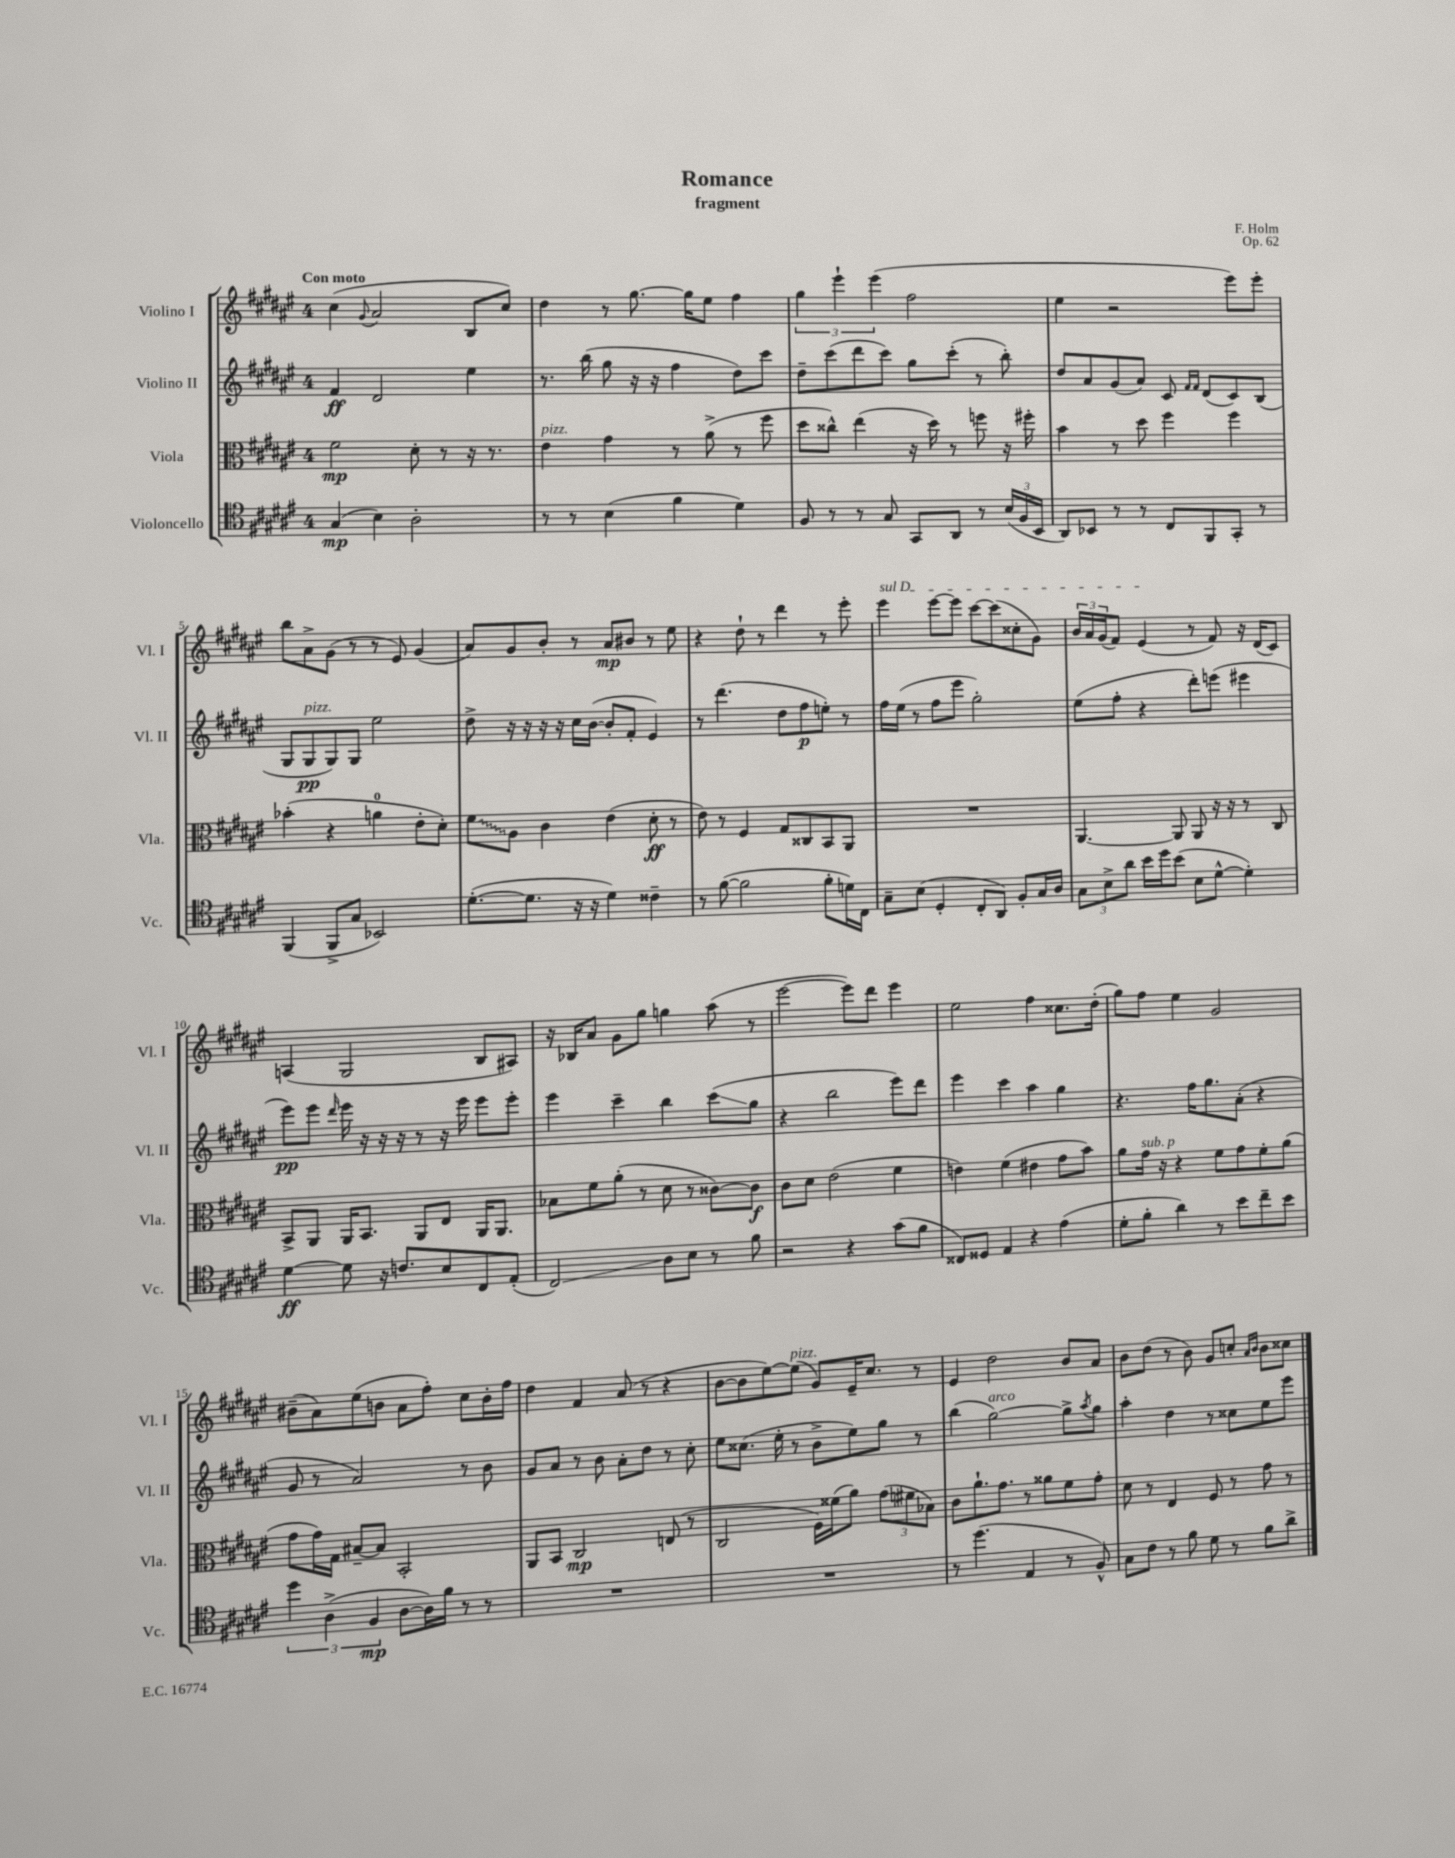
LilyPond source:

\header { title = "Romance" composer = "F. Holm" subtitle = "fragment" opus = "Op. 62" }
<<
\new StaffGroup <<
\new Staff = "s0" \with { instrumentName = "Violino I" shortInstrumentName = "Vl. I" } {
    \clef treble \key fis \major \once \override Staff.TimeSignature.style = #'single-digit \time 4/4 \tempo "Con moto"
    cis''4( \appoggiatura { gis'8 } ais'2 b8 cis''8) |
    dis''4 r8 gis''8.~ gis''16 eis''8 fis''4 |
    \tuplet 3/2 { gis''4 eis'''4-! eis'''4( } fis''2 |
    eis''4 r2 eis'''8) eis'''8-. |
    b''8 ais'8-> gis'8( r8 r8 eis'8) gis'4( |
    ais'8) gis'8 b'8-. r8 ais'8\mp bis'8 r8 eis''8 |
    r4 dis''8-! r8 dis'''4 r8 eis'''8-. |
    \once \override TextSpanner.bound-details.left.text = \markup { \italic "sul D" } eis'''4\startTextSpan eis'''8~ eis'''8 cis'''8~ cis'''8( cisis''8-. gis'8) |
    \tuplet 3/2 { b'16 ais'16 gis'16( } fis'8) eis'4\stopTextSpan( r8 fis'8) r16 dis'16( cis'8) |
    a4( gis2 b8 ais8) |
    r16 bes16 ais'8 gis'8 gis''8 g''4 ais''8( r8 |
    eis'''2~ eis'''8) dis'''8 eis'''4 |
    eis''2 fis''4 cisis''8. dis''16-.( |
    gis''8) fis''8 eis''4 gis'2 |
    bis'8--( ais'8) eis''8( b'8 ais'8 fis''8-.) cis''8 b'16-. fis''16 |
    dis''4 fis'4 ais'8( r8 r4 |
    b'8~ b'8 eis''8~) eis''8^\markup { \italic "pizz." }( gis'8) eis'16-- cis''8. r8 |
    eis'4 dis''2 b'8 ais'8 |
    b'8 dis''8( r8 b'8) gis'8 c''8-. \grace { ais'16 b'16 } b'8 cisis''8 \bar "|." |
}
\new Staff = "s1" \with { instrumentName = "Violino II" shortInstrumentName = "Vl. II" } {
    \clef treble \key fis \major \once \override Staff.TimeSignature.style = #'single-digit \time 4/4
    fis'4\ff dis'2 eis''4 |
    r8. b''16( gis''8 r16 r16 fis''4 dis''8) cis'''8 |
    dis''8-- cis'''8( dis'''8 cis'''8) gis''8 cis'''8-.( r8 b''8-.) |
    dis''8 ais'8 gis'8( ais'8) cis'8 \grace { fis'16 fis'16 } dis'8( cis'8) b8( |
    gis8 gis8\pp^\markup { \italic "pizz." } gis8) gis8 eis''2 |
    dis''8-> r16 r16 r16 r16 cis''16 b'16~( b'8-. fis'8-. eis'4) |
    r8 dis'''4.( dis''8 fis''8\p e''8-.) r8 |
    fis''16 eis''16( r8 fis''8 eis'''8 gis''2-.) |
    eis''8( fis''8-. r4 dis'''8-.) e'''8( eis'''4 |
    eis'''8\pp) eis'''8 \grace { dis'''16 } eis'''16 r16 r16 r16 r8 r16 eis'''16 eis'''8 eis'''8-. |
    eis'''4 cis'''4-- b''4 cis'''8\glissando( gis''8 |
    r4 b''2 eis'''8) dis'''8 |
    eis'''4 cis'''4 ais''4 gis''4 |
    r4. fis''16 gis''8. ais'8-.( r4 |
    gis'8 r8 ais'2) r8 b'8 |
    gis'8 ais'8 r8 b'8 ais'8-. dis''8 r8 cis''8-. |
    eis''8 cisis''8.( eis''16-. r8 b'8-> eis''8) gis''8 r8 |
    b''4( gis''2~^\markup { \italic "arco" }) gis''8-> \acciaccatura { ais''8 } gis''8 |
    ais''4-. dis''4 r8 cisis''8 eis''8 eis'''8 \bar "|." |
}
\new Staff = "s2" \with { instrumentName = "Viola" shortInstrumentName = "Vla." } {
    \clef alto \key fis \major \once \override Staff.TimeSignature.style = #'single-digit \time 4/4
    fis'2\mp dis'8-. r8 r16 r8. |
    eis'4^\markup { \italic "pizz." } gis'4 r8 ais'8->( r8 fis''8 |
    dis''8 cisis''8-^) eis''4( r16 dis''16) r8 f''8 r16 fis''16-. |
    b'4 r8 dis''8 fis''4 fis''4 |
    bes'4-.( r4 a'4-0 eis'8-. dis'8-.) |
    \once \override Glissando.style = #'zigzag fis'8\glissando ais8 cis'4 eis'4( dis'8-.\ff r8 |
    eis'8) r8 fis4 gis8 cisis8 b,8 ais,8 |
    R1 |
    ais,4.~ ais,8 ais,8 r16 r16 r8 cis8 |
    b,8-> ais,8 ais,16 b,8. ais,8 eis8 ais,16 ais,8. |
    bes8 fis'8 ais'8-.( r8 dis'8 r8 cisis'8~) cisis'8\f |
    cis'8 dis'8 eis'2( fis'4 |
    e'4) fis'4( eis'4 gis'8 b'8) |
    ais'8 gis'16^\markup { \italic "sub. p" } r16 r4 fis'8 gis'8 fis'8-. ais'8( |
    gis'8 gis'16) gis16 bis8~-- bis8 b,2-. |
    ais,8 b,8 cis2\mp e8( r8 |
    cis2 fis16) fisis'16( ais'8) \tuplet 3/2 { gis'8( fis'8 bes8) } |
    cis'8 ais'8.-! gis'8. r8 aisis'8 fis'8 gis'8-. |
    dis'8 r8 eis4 fis8 r8 gis'8 r8 \bar "|." |
}
\new Staff = "s3" \with { instrumentName = "Violoncello" shortInstrumentName = "Vc." } {
    \clef tenor \key fis \major \once \override Staff.TimeSignature.style = #'single-digit \time 4/4
    gis4\mp( b4) ais2-. |
    r8 r8 b4( fis'4 dis'4) |
    fis8 r8 r8 gis8 gis,8 ais,8 r8 \tuplet 3/2 { b16( fis16 b,16 } |
    ais,8) bes,8 r8 r8 cis8 fis,8 gis,8-. r8 |
    fis,4( fis,8-> gis8 bes,2) |
    dis'8.~-.( dis'8. r16 r16 dis'4) cisis'4-- |
    r8 fis'8~( fis'2 fis'8-. d'16) cis16 |
    gis8-- b8( dis4-. cis8-. ais,8) fis8-. gis16 ais16 |
    \tuplet 3/2 { gis8 b8-> ais'8 } b'16 dis''16 b'8( b8 dis'8~-^ dis'4-.) |
    dis'4~\ff dis'8 r16 c'8. b8 cis8 eis8-.( |
    cis2\glissando) ais8 b8 r8 fis'8 |
    r2 r4 gis'8( fis'8 |
    cisis8) disis8 eis4 r4 eis'4( |
    dis'8-. fis'8-. ais'4) r8 b'8 cis''8-- b'8 |
    \tuplet 3/2 { dis''4 ais4->( fis4\mp } ais8~ ais16) fis'16 r8 r8 |
    R1 |
    R1 |
    r8 dis''4.( eis4 r8 fis8-^) |
    gis8 cis'8 r8 fis'8 dis'8 r8 fis'8 ais'8-> \bar "|." |
}
>>
>>
